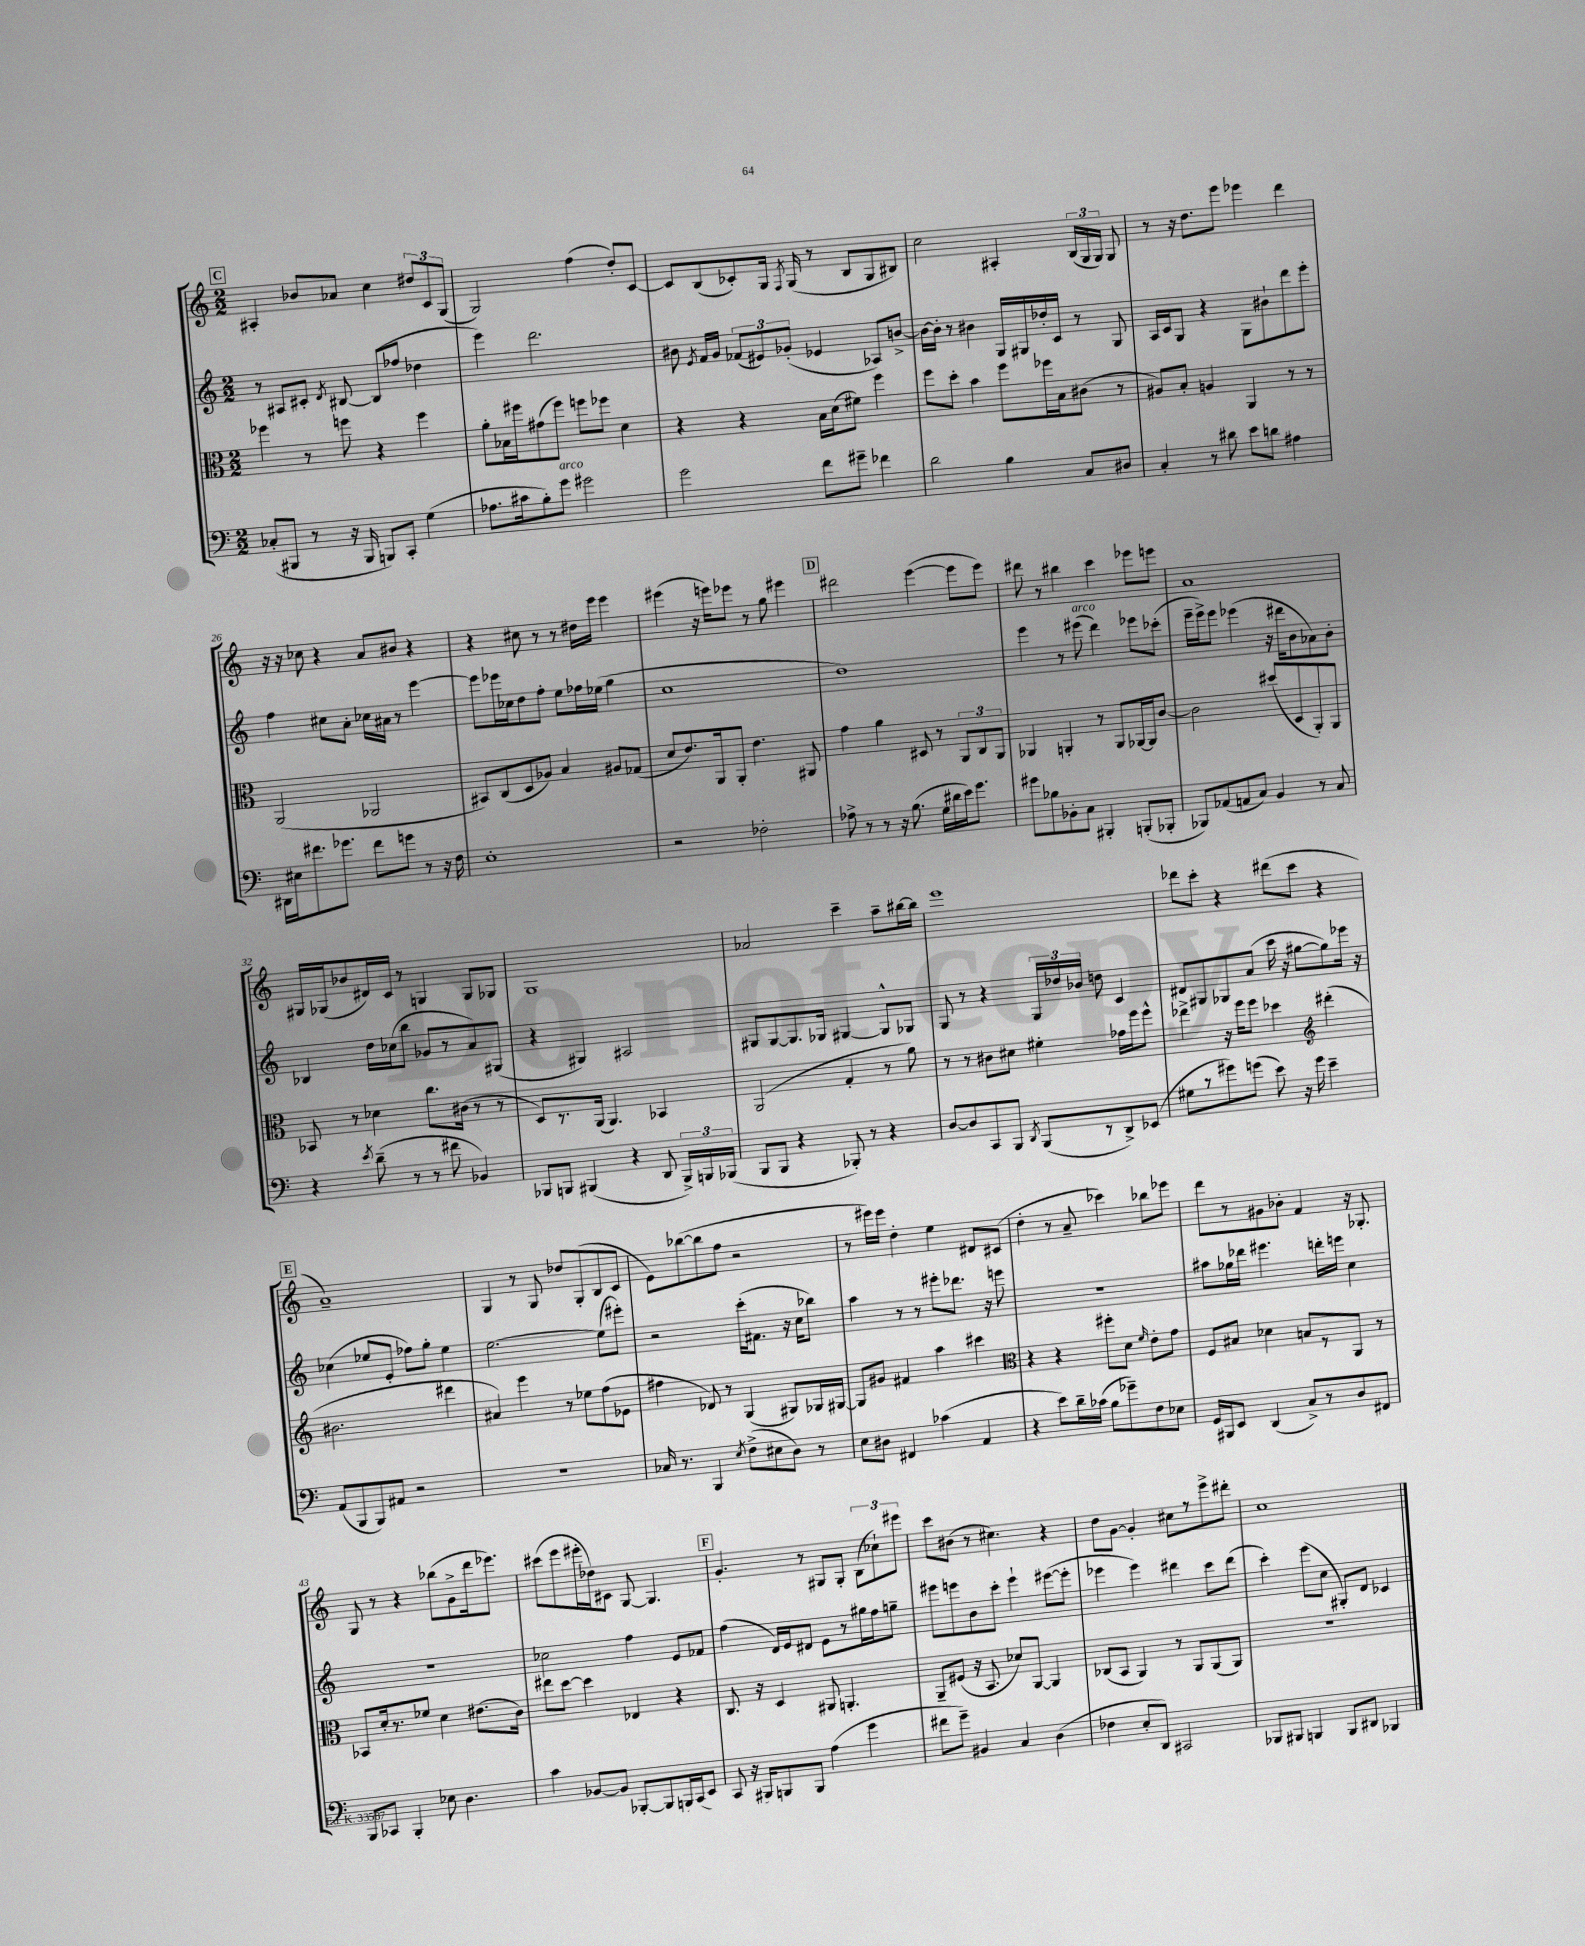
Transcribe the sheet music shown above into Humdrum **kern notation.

**kern	**kern	**kern	**kern
*staff4	*staff3	*staff2	*staff1
*clefF4	*clefC3	*clefG2	*clefG2
*k[]	*k[]	*k[]	*k[]
*M2/2	*M2/2	*M2/2	*M2/2
(8C-'	4ff-	8r	4A#'
8BBB#	.	8A#	.
8r	8r	8c#'	8b-
.	.	8qd	.
16r	8ff	[8B#	8a-
16BBB#	.	.	.
8BBB)	4r	(8B#]	4cc
8CC'	.	8ff-	.
(4G	4ff	4dd-	12dd#
.	.	.	12c
.	.	.	(12G
=	=	=	=
8.A-	8a'	4eee)	2G)
.	16B-	.	.
16c#	16ff#	.	.
8B')	(8g#	2.ddd	.
8g	8ff#)	.	.
2g#	8ff	.	(4ff
.	8ff-	.	.
.	4d	.	8dd')
.	.	.	[8c
=	=	=	=
2g	4r	8b#	8c]
.	.	8qe	.
.	.	16f	(8B
.	.	16g	.
.	4r	(12f-	8c-')
.	.	12e#)	.
.	.	.	16G
.	.	(12g-'	.
.	.	.	8qF
.	.	.	(16G
8f	16B	4e-	8r
.	(16d	.	.
8g#~	8f#)	.	8B
4f-	4ff	8A-)	8G
.	.	[8b^	8B#)
=	=	=	=
2d	8ff	16b_	2cc
.	.	16b']	.
.	8dd'	8r	.
.	4b	4b#	.
4B	8ff	16G	4A#'
.	.	16G#	.
.	16ff-	16dd-'	.
.	16B	16c	.
8C	(8c#	8r	(24B
.	.	.	24G
.	.	.	24G)
8D#	8r	8G#	8G
=	=	=	=
4C'	8A#)	16A	8r
.	.	16c	.
.	8B'	8G	16r
.	.	.	8.dd
8r	4A	4r	.
8d#	.	.	8eee
8e	4AA	8G	4eee-
8d	.	8b#`	.
4A#	8r	8ddd	4ddd
.	8r	8eee'	.
=	=	=	=
16DD#	(2AA	4ff	16r
16E#	.	.	16r
8.f#	.	.	8cc-
.	.	8cc#	4r
8.g-	.	.	.
.	.	8a'	.
8f#	2AA-	16cc-	8a
.	.	16a#	.
8g	.	8r	8b#
8r	.	[4eee	4r
16r	.	.	.
16F	.	.	.
=	=	=	=
1E'	8BB#)	8eee]	4r
.	(8C	16eee-	.
.	.	16cc-	.
.	8D	8dd	8cc#
.	8A-)	8ff'	8r
.	4B	8ee	8r
.	.	16ff-	16dd#
.	.	(16ee-	16eee
.	8A#	4gg	4eee
.	(8G-	.	.
=	=	=	=
2r	8d	1cc	(4eee#
.	8.e)	.	.
.	.	.	16r
.	16AA	.	16eee)
.	8AA'	.	8eee-
2F-'	4.e	.	8r
.	.	.	8gg
.	.	.	4eee#
.	8AA#	.	.
=	=	=	=
8A-^	4g	1dd)	2ddd#
8r	.	.	.
8r	4a	.	.
16r	.	.	.
(8.B	.	.	.
.	8D#	.	([4eee
16G	8r	.	.
16d#	.	.	.
16e)	12AA	.	8eee]
8.g	.	.	.
.	12C	.	.
.	.	.	8eee)
.	12AA	.	.
=	=	=	=
8g#	4AA-	4eee	8ddd#
8B-	.	.	8r
8BB-'	4AA'	8r	4bb#
8C	.	(8eee#	.
4BBB#'	8r	4ddd)	4ccc
.	8AA	.	.
(8BBB'	[16AA-	8eee-	8eee-
.	16AA-]	.	.
8BBB-'	[8c	(8ccc-'	8eee
=	=	=	=
8BBB-)	2c]	16eee~	1a
.	.	16eee^)	.
(8AA-	.	8eee	.
8AA	.	(4eee-	.
8C)	.	.	.
4BB	(8dd#	16r	.
.	.	16ddd#	.
.	8D	8b	.
8r	8AA')	8a-)	.
8C	8AA	8b'	.
=	=	=	=
4r	8BB-	4B-	16G#
.	.	.	(16G-
.	8r	.	8b-
8qe	.	.	.
(8d~	4d-	16dd	16d#)
.	.	(16cc-	16c
8r	.	8bb	8r
8r	8.cc	8g-	4G
8f#	.	8r	.
.	(16c#	.	.
4BB-)	8r	8a)	8G
.	8r	(8G#	8G-
=	=	=	=
8BBB-	8D)	4r	1G
8BBB	8.r	.	.
(4BBB#	.	4G#)	.
.	(16AA	.	.
.	4.AA)	.	.
4r	.	2A#	.
8DD	4BB-	.	.
24BBB#^)	.	.	.
24BBB	.	.	.
(24BBB-	.	.	.
=	=	=	=
8BBB	(2AA	8G#	2a-
8BBB	.	[8G#	.
4r	.	8.G#]	.
.	.	16G-	.
8BBB-')	4G'	[4G#	4ccc~
8r	.	.	.
4r	8r	8G#^^]	8aa~
.	8a)	8G-	[16bb#
.	.	.	16bb#]
=	=	=	=
[8D	8r	8G	1eee
8D]	8r	8r	.
8CC	8c#	4r	.
8BBB	8d#	.	.
8qDD	.	.	.
(8BBB	4f#'	24G	.
.	.	24dd-	.
.	.	24b-	.
8r	.	8dd	.
8DD^)	16g-	4c	.
.	16ff	.	.
(8EE-	8ff^^	.	.
=	=	=	=
8G#	4ee-^	8d#	8ddd-
8r	.	8G#	8ccc'
8g#)	16r	8G-	4r
.	16ff	.	.
(8g	8ff	(8a	.
8e)	4dd-	16ccc	(8ddd#
.	.	16r	.
16r	.	[8gg#	8ccc
16g	.	.	.
*	*clefG2	*	*
4e~	(4ddd#'	8gg#])	4r
.	.	16eee-	.
.	.	16r	.
=	=	=	=
(8AA	2.b#	(4cc-	1a~)
8BBB	.	.	.
8BBB)	.	8ee-	.
8AA#	.	8e'	.
2r	.	8ff-)	.
.	.	8gg'	.
.	4ddd#	4ee-	.
=	=	=	=
1r	4a#)	[2.ee	4G
.	4eee	.	8r
.	.	.	8G
.	8r	.	8dd-
.	8ee-	.	(8G'
.	(8ff	(8ee]	8B
.	8e-	8eee#')	8c
=	=	=	=
16C-	4ff#	2r	8e)
8.r	.	.	.
.	.	.	([8bb-
4BBB	8d-)	.	8bb-]
.	8r	.	8ff
8qE	.	.	.
(8F^	(4G	(16ccc'	2r
.	.	8.f#	.
8E#	.	.	.
8D)	8G#)	16r	.
.	.	16cc	.
8r	16G-	8bb-)	.
.	[16G#	.	.
=	=	=	=
8E	8G#]	4aa	8r
8D#	8g#	.	16eee#)
.	.	.	16eee#
4FF#	4f#	8r	4dd'
.	.	8r	.
(4c-	4aa	8eee#'	4ee
.	.	8.ddd-	.
4AA	4ccc#	.	8d#
.	.	16r	.
.	.	8eee	(8c#
=	=	=	=
*	*clefC3	*	*
4r	4r	1r	4dd'
8e)	4r	.	8r
16d~	.	.	8a~
(16c-	.	.	.
8B	8ff#'	.	4ccc-)
8g-~)	8d	.	.
.	16qqf	.	.
8F	8e'	.	8bb-
8E-	8g	.	8eee-
=	=	=	=
16GG	8F	8aa#	8ddd
16BBB#	.	.	.
8EE	8B#	16gg-	8r
.	.	16ddd-	.
(4DD	4d-	4.eee#	8g#
.	.	.	8b-'
8C^)	8B	.	4f
8r	8r	16ddd'	.
.	.	16eee	.
8D	8AA	4cc	16r
.	.	.	8.G-'
8FF#	8r	.	.
=	=	=	=
8BBB	8BB-	1r	8G
8CC-	16d'	.	8r
.	8.r	.	.
4BBB'	.	.	4r
.	8f-	.	.
8E-	4d	.	(8bb-
4.D	.	.	8g^
.	(8.e#	.	16ddd
.	.	.	8.eee-)
.	16c)	.	.
=	=	=	=
4c	8ee#	2cc-	(8ccc#
.	[8dd	.	8eee
[8BB-	4dd]	.	16eee#'
.	.	.	16dd-)
8BB-]	.	.	8c#
([8BBB-'	4E-	4ff	[8G
8BBB-]	.	.	4.G]
16BBB)	4r	8e	.
(16CC	.	.	.
8EE	.	8f-	.
=	=	=	=
8CC	8.C	(4ff	4.g'
16r	.	.	.
16BBB#)	16r	.	.
8BBB	4D	16d)	.
.	.	16e	.
8BBB	.	8d#	8r
(4A	8AA#	8e	8G#
.	4.AA'	8r	8G#'
4g	.	16gg#	(12B
.	.	16ff	.
.	.	.	12cc-`)
.	.	8gg~	.
.	.	.	12eee#
=	=	=	=
8f#	8AA~	8eee#	8ccc
8g~)	(8F#	8eee	(8b#
4BB#	16r	8b	8r
.	8.BB	.	.
.	.	8ccc'	4.cc#)
4C	8d-)	4eee`	.
.	[8AA	.	.
(4D	4AA]	([8eee#	4r
.	.	8eee#']	.
=	=	=	=
4F-	(8C-	4eee-	8dd
.	8BB	.	[8g
8E'	4AA)	4eee-)	4g']
8DD)	.	.	.
2CC#	8r	4ddd#	8cc#
.	8AA	.	8r
.	(8AA	8ccc	8eee^
.	8AA)	(8ddd#	8ddd#'
=	=	=	=
8BBB-	1r	4ccc')	1cc
8BBB#	.	.	.
4BBB	.	(8eee	.
.	.	8cc	.
8BBB	.	8G#')	.
8DD#	.	8d	.
4BBB-	.	4c-	.
==	==	==	==
*-	*-	*-	*-
